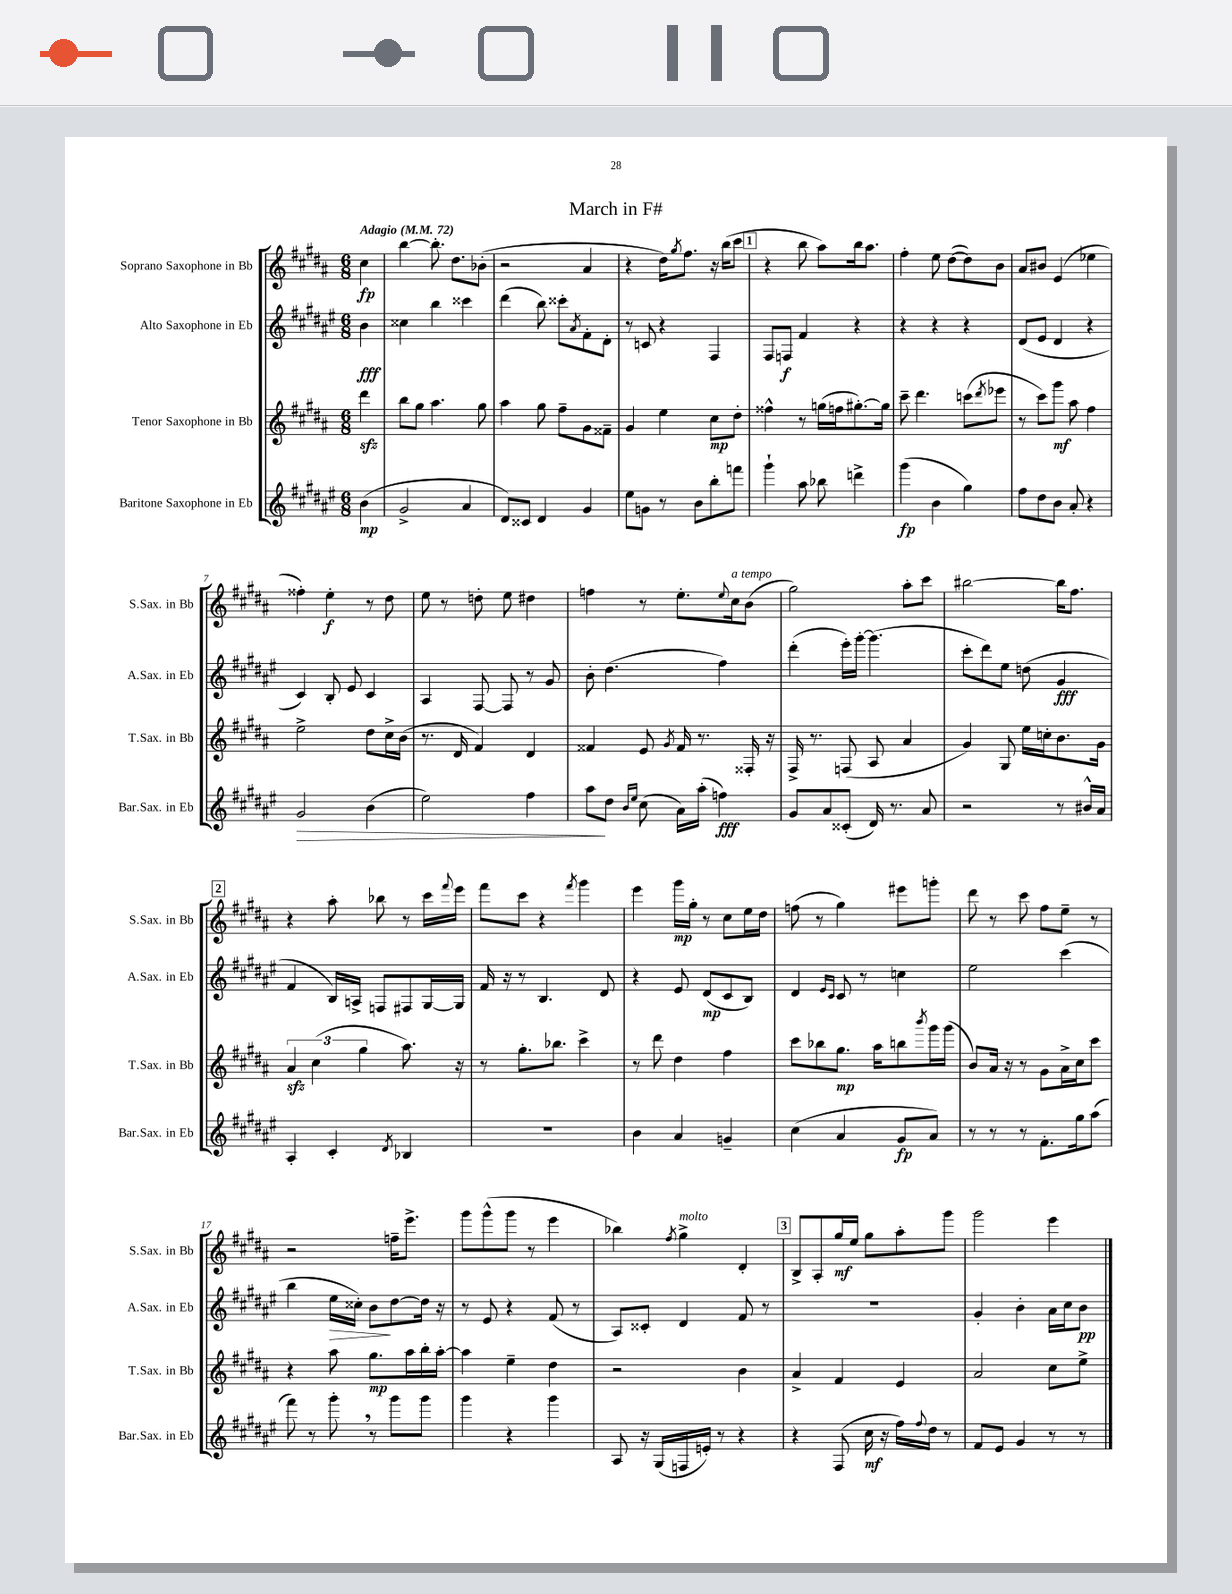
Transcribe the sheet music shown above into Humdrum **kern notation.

**kern	**kern	**kern	**kern
*staff4	*staff3	*staff2	*staff1
*clefG2	*clefG2	*clefG2	*clefG2
*k[f#c#g#d#a#e#]	*k[f#c#g#d#a#]	*k[f#c#g#d#a#e#]	*k[f#c#g#d#a#]
*M6/8	*M6/8	*M6/8	*M6/8
*MM72	*MM72	*MM72	*MM72
(4b	4ddd#	4b	4cc#
=	=	=	=
2g#^	8bb	4cc##	[4bb
.	8gg#	.	.
.	4.aa#	4bb	8.bb']
.	.	.	8.dd#
4a#	.	4ccc##	.
.	8gg#	.	(8b-'
=	=	=	=
8d#)	4aa#	(4ddd#	2r
8c##	.	.	.
4d#	8gg#	8bb)	.
.	8ff#~	8ccc##'	.
.	.	8qa#	.
4g#	8g#	8f#'	4a#
.	8f##~	8d#'	.
=	=	=	=
8ee#	4g#	8r	4r
8g	.	8c	.
8r	4ee	4r	16dd#)
.	.	.	8qgg#
.	.	.	8.ff#
8b	.	.	.
8bb'	8cc#	4F#	16r
.	.	.	(16bb
8fff	8dd#'	.	8ccc#
=	=	=	=
4ggg#`	4ff##^^	8F#	4r
.	.	8F	.
8aa#	8r	4f#	8bb
8bb-	(16gg	.	8aa#)
.	16ff	.	.
4ddd^	[8.gg#')	4r	16bb
.	.	.	8.aa#
.	16gg#]	.	.
=	=	=	=
(4ggg#	8ccc#~	4r	4ff#'
.	4.ddd#	.	.
4b	.	4r	8ee
.	.	.	([8dd#
4gg#)	(8ccc	4r	8dd#])
.	8qddd#	.	.
.	8eee-	.	8b
=	=	=	=
8ff#	8r	(8d#	8a#
8dd#	8ccc#)	8e#	8b#
8b	8ggg#	4d#	(4e
8a#'	8aa#	.	.
4r	4ff#	4r	4ee-
=	=	=	=
2g#	2ee^	4c#)	4ff##')
.	.	8B'	4ee'
.	.	8e#	.
(4b	8dd#	4c#	8r
.	16cc#^	.	8dd#
.	(16b	.	.
=	=	=	=
2ee#)	8.r	4A#	8ee
.	.	.	8r
.	16d#	.	.
.	4f#)	[8F#	8dd'
.	.	8F#]	8ee
4ff#	4d#	8r	4dd#
.	.	8g#	.
=	=	=	=
8aa#	4f##	8b'	4ff
8dd#	.	(4.dd#	.
16qqb	.	.	.
16qqee#	.	.	.
(8cc#	8e	.	8r
.	8qg#	.	.
16a#)	16f##	.	8.ee'
(16aa#'	8.r	.	.
4ff)	.	4ff#)	.
.	.	.	8qqee
.	.	.	16cc#
.	16F##'	.	(8b
.	16r	.	.
=	=	=	=
8g#	16F#^	(4ddd#'	2gg#)
.	8.r	.	.
8a#	.	.	.
(8c##'	(8F	16eee#')	.
.	.	[16ggg#'	.
16d#)	8A#	(4.ggg#]	.
8.r	.	.	.
.	4a#	.	8aa#'
8a#	.	.	8ccc#
=	=	=	=
2r	4g#)	8ccc#'	[2bb#
.	.	8ddd#)	.
.	8G#	8ee#	.
.	16ee	(8dd	.
.	16cc'	.	.
8r	8.b	4g#	16bb#]
.	.	.	8.ff#
16b#^^	.	.	.
16a#	16g#	.	.
=	=	=	=
4A#'	6a#	4f#	4r
.	(6cc#	.	.
4c#'	.	16B)	8aa#'
.	.	16A^	.
.	6gg#	.	.
.	.	8F	8bb-
8qd#	.	.	.
4B-	8.aa#)	8F#	8r
.	.	[16G#	16ccc#
.	.	.	8qqfff#
.	16r	16G#]	16eee
=	=	=	=
2.r	8r	16f#	8fff#
.	.	16r	.
.	8.gg#'	8r	8ccc#
.	.	4.B	4r
.	8.bb-	.	.
.	.	.	8qfff#
.	4ccc#^	.	4ggg#
.	.	8d#	.
=	=	=	=
4b	8r	4r	4eee
.	8ddd#	.	.
4a#	4dd#	8e#	16ggg#
.	.	.	16gg#'
.	.	(8d#	8r
4g~	4ff#	8c#	8cc#
.	.	8B)	16ee
.	.	.	16dd#
=	=	=	=
(4cc#	8ccc#	4d#	(8ff
.	8bb-	.	8r
.	.	16qqe#	.
.	.	16qqc#	.
4a#	8.gg#	8c#	4gg#)
.	.	8r	.
.	16aa#	.	.
8g#	8bb	4cc	8eee#
.	8qbbb	.	.
8a#)	16ggg#	.	8ggg'
.	(16ggg#	.	.
=	=	=	=
8r	8b)	2ee#	8ddd#
8r	16a#	.	8r
.	16r	.	.
8r	8r	.	8ccc#
8.f#'	8g#	.	8ff#
.	16a#^	(4ccc#	8ee~
16gg#	16cc#	.	.
(8aa#	8ccc#	.	8r
=	=	=	=
8fff#)	4r	4bb	2r
8r	.	.	.
8ggg#'	8aa#	16ee#	.
.	.	16cc##')	.
8r	8.gg#	8b	.
8ggg#	.	[8dd#	16ff~
.	16aa#	.	8.eee^
8ggg#	16bb'	16dd#]	.
.	[16aa#'	16r	.
=	=	=	=
4ggg#	4aa#]	8r	8ggg#
.	.	8e#	(8ggg#^^
4r	4ee~	4r	8ggg#
.	.	.	8r
4ggg#	4dd#	(8f#	4eee
.	.	8r	.
=	=	=	=
8A#	2r	8A#)	4bb-)
16r	.	8c##'	.
(16G#	.	.	.
.	.	.	8qff#
16F	.	4d#	4gg#^
16e')	.	.	.
8r	.	.	.
4r	4b	8f#	4d#'
.	.	8r	.
=	=	=	=
4r	4a#^	2.r	8B^
.	.	.	8A#'
(8F#	4f#	.	16gg#
.	.	.	16ee
16cc#	.	.	8gg#
16r	.	.	.
16ff#)	4e	.	8aa#'
8qqff#	.	.	.
16dd#	.	.	.
8r	.	.	8ggg#
=	=	=	=
8f#	2a#	4g#'	2ggg#
8e#	.	.	.
4g#	.	4b'	.
8r	8cc#	16a#	4eee
.	.	16cc#	.
8r	8ee^	8b	.
==	==	==	==
*-	*-	*-	*-
